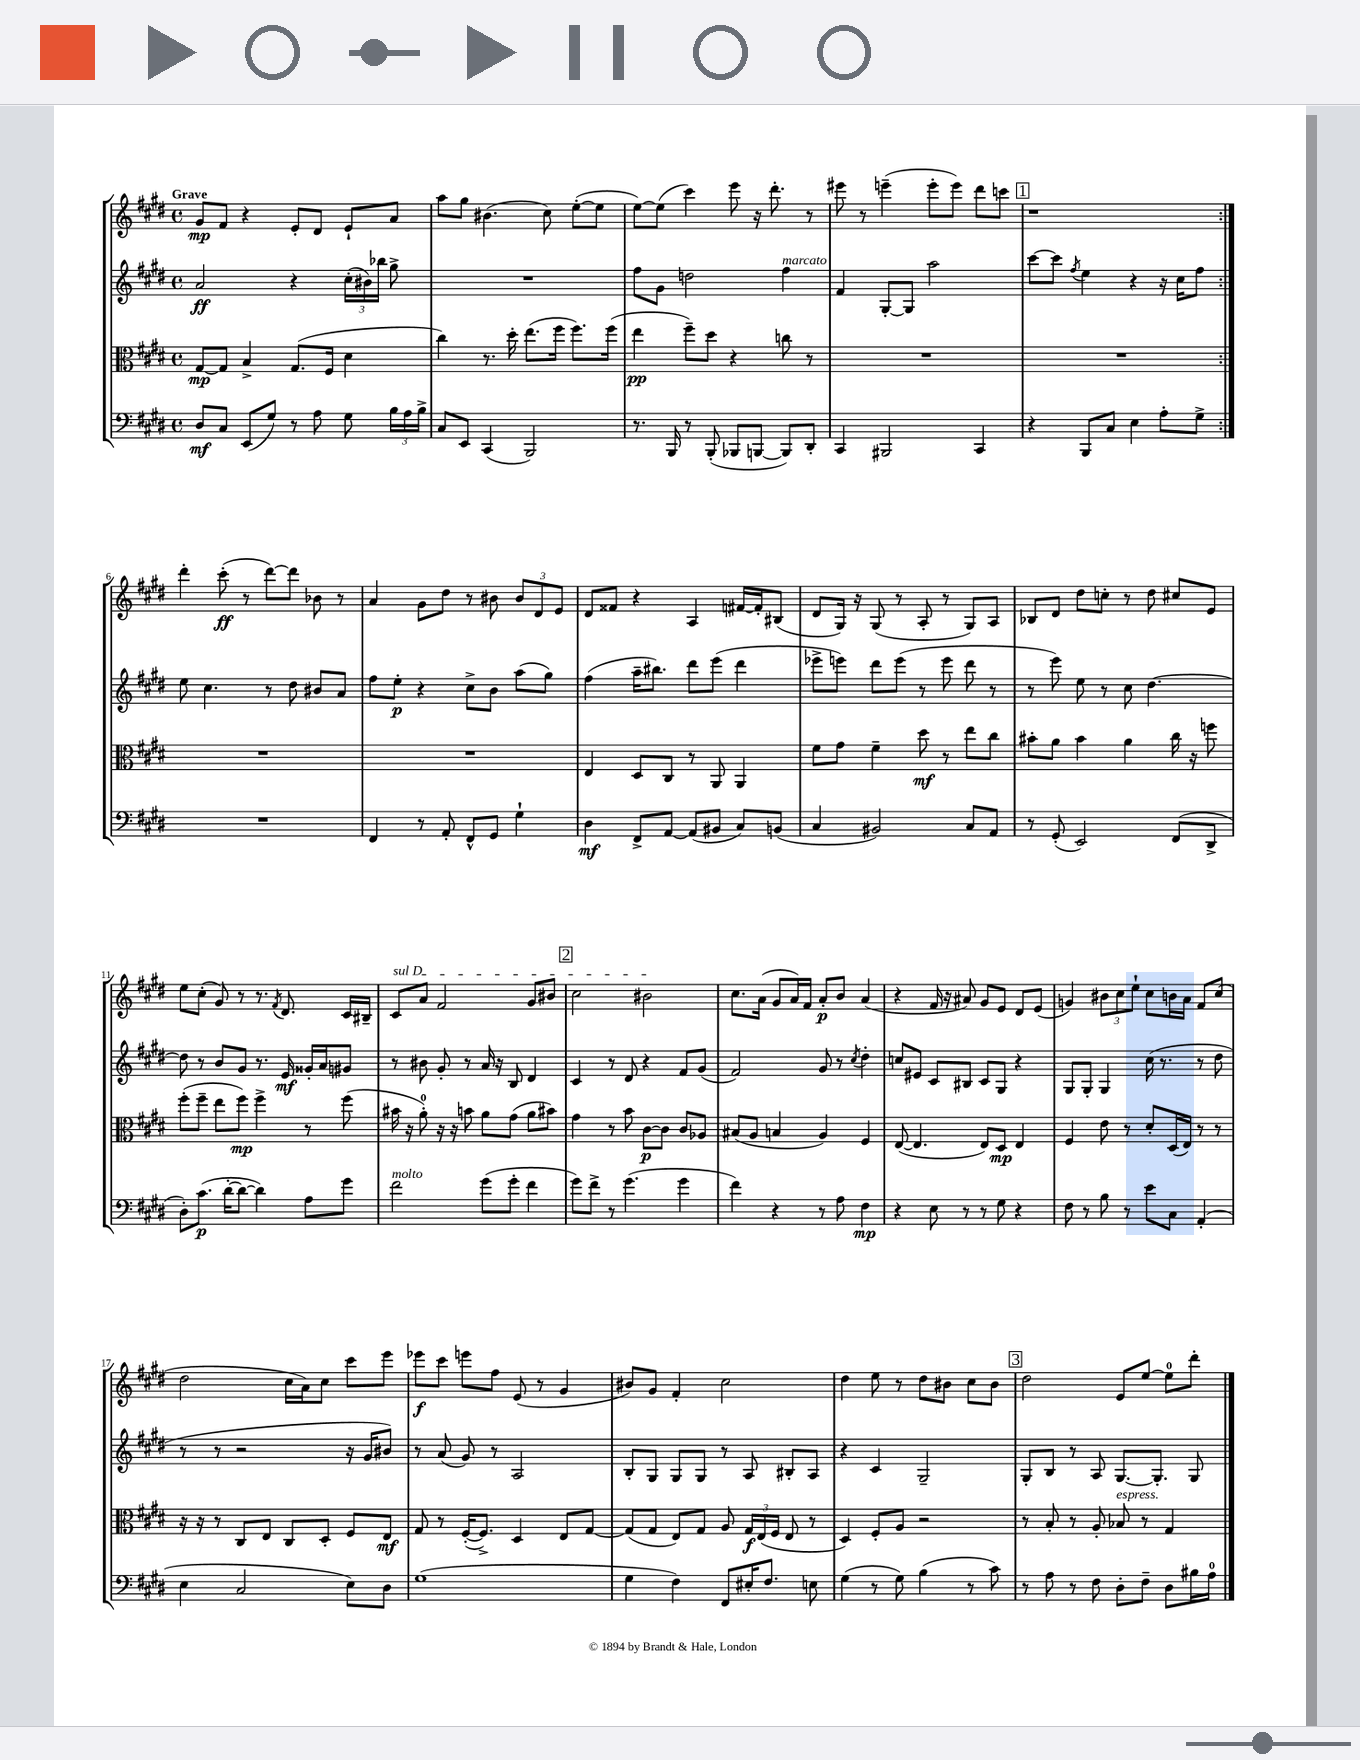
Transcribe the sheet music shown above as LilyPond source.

<<
\new StaffGroup <<
\new Staff = "s0" {
    \clef treble \key e \major \defaultTimeSignature \time 4/4 \tempo "Grave"
    \autoBeamOff \repeat volta 2 { gis'8[\mp fis'8] r4 e'8[-. dis'8] e'8[-! a'8] |
    a''8[ gis''8] bis'4.( cis''8) e''8[~-.( e''8] |
    e''8[~) e''8]( cis'''4) e'''8 r16 dis'''8.-. r8 |
    eis'''8 r8 e'''4--( e'''8[-. e'''8]) dis'''8[ c'''8] |
    \mark \markup { \box "1" } r1 | }
    dis'''4-. cis'''8-.\ff( r8 dis'''8[~) dis'''8] bes'8 r8 |
    a'4 gis'8[ dis''8] r8 bis'8 \tuplet 3/2 { bis'8[ dis'8 e'8] } |
    dis'8[ fisis'8] r4 a4 fis'16[~ fis'16-. bis8]( |
    dis'8[ gis16]) r16 gis8( r8 a8-. r8 gis8[) a8] |
    bes8[ dis'8] dis''8[ c''8]-. r8 dis''8 cis''8[ e'8] |
    e''8[ cis''8]-.( gis'8) r8 r8. \acciaccatura { fis'8 } dis'8. cis'16[ bis16]-- |
    \once \override TextSpanner.bound-details.left.text = \markup { \italic "sul D" } cis'8[\startTextSpan a'8] fis'2 gis'8[ bis'8] |
    \mark \markup { \box "2" } cis''2 bis'2\stopTextSpan |
    cis''8.[ a'16]( gis'8[ a'16) fis'16] a'8[-.\p b'8] a'4( |
    r4 fis'16 r16 ais'8) gis'8[ e'8] dis'8[ e'8]( |
    g'4) \tuplet 3/2 { bis'8[ cis''8 e''8]-! } cis''8[ b'16 a'16] fis'8[ cis''8]( |
    dis''2 cis''16[ a'16) cis''8] cis'''8[ e'''8] |
    ees'''8[\f cis'''8] e'''8[ fis''8] e'8( r8 gis'4 |
    bis'8[) gis'8] fis'4-. cis''2 |
    dis''4 e''8 r8 dis''8[ bis'8] cis''8[ bis'8] |
    \mark \markup { \box "3" } dis''2 e'8[ e''8]~ e''8[-0 dis'''8]-. \bar "|." |
}
\new Staff = "s1" {
    \clef treble \key e \major \defaultTimeSignature \time 4/4
    \autoBeamOff \repeat volta 2 { a'2\ff r4 \tuplet 3/2 { cis''16[-.( bis'16) bes''16] } gis''8-> |
    R1 |
    fis''8[ gis'8] d''2 fis''4^\markup { \italic "marcato" } |
    fis'4 gis8[~-. gis8] a''2 |
    \mark \markup { \box "1" } cis'''8[~ cis'''8] \acciaccatura { fis''8 } e''4 r4 r16 cis''16[ fis''8] | }
    e''8 cis''4. r8 dis''8 bis'8[ a'8] |
    fis''8[ e''8]-.\p r4 cis''8[-> b'8] a''8[( gis''8]) |
    fis''4( a''16[-- bis''8.]) dis'''8[ e'''8]( dis'''4 |
    ees'''8[-> e'''8]) dis'''8[ e'''8]( r8 e'''8 dis'''8 r8 |
    r8 e'''8) e''8 r8 cis''8 dis''4.~ |
    dis''8 r8 b'8[ gis'8] r8. e'16\mf gisis'16[-. a'16 gis'8] |
    r8 bis'8 gis'8-. r8 a'16 r16 b8 dis'4 |
    \mark \markup { \box "2" } cis'4 r8 dis'8 r4 fis'8[ gis'8]( |
    fis'2) gis'8 r8 \acciaccatura { cis''8 } dis''4-. |
    c''8[ eis'8] cis'8[ bis8] cis'8[ gis8] r4 |
    gis8[ gis8]-. gis4 cis''16( r8. r8 dis''8 |
    r8 r8 r2 r16 gis'16[ bis'8]) |
    r8 a'8( gis'8) r8 a2 |
    b8[-. gis8] gis8[ gis8] r8 a8 bis8[-. a8] |
    r4 cis'4 gis2-- |
    \mark \markup { \box "3" } gis8[-. b8] r8 a8 gis8.[~ gis8.]-. gis8 \bar "|." |
}
\new Staff = "s2" {
    \clef alto \key e \major \defaultTimeSignature \time 4/4
    \autoBeamOff \repeat volta 2 { gis8[~\mp gis8] b4-> gis8.[( fis16] dis'4 |
    cis''4) r8. dis''16-. e''8.[( fis''16] fis''8.[) fis''16]( |
    e''4\pp fis''8[--) dis''8] r4 c''8 r8 |
    R1 |
    \mark \markup { \box "1" } R1 | }
    R1 |
    R1 |
    e4 dis8[ cis8] r8 a,8 a,4 |
    fis'8[ gis'8] fis'4-- dis''8\mf r8 e''8[ cis''8] |
    bis'8[-. a'8] bis'4 a'4 cis''16 r16 f''8 |
    fis''8[-.( fis''8]-- e''8[ fis''8]\mp) fis''4-> r8 fis''8( |
    bis'16 r16 a'8-0-.) r16 r16 b'8 a'8[ gis'8]( a'8[ bis'8]) |
    \mark \markup { \box "2" } gis'4 r8 b'8 cis'8[~\p cis'8] cis'8[ aes8] |
    bis8[( a8] b4 a4) fis4 |
    e8~( e4. e8[) dis8]\mp e4 |
    fis4 e'8 r8 dis'8[-. dis16( e16]) r8 r8 |
    r16 r16 r8 cis8[ e8] cis8[ dis8]-. fis8[ e8]\mf |
    gis8 r8 fis16[~-.( fis8.]->) dis4 e8[ gis8]~ |
    gis8[( gis8] e8[) gis8] a8 \tuplet 3/2 { gis16[\f e16( fis16] } e8 r8 |
    dis4) fis8[-. a8] r2 |
    \mark \markup { \box "3" } r8 b8-. r8 a8-. bes8^\markup { \italic "espress." } r8 gis4 \bar "|." |
}
\new Staff = "s3" {
    \clef bass \key e \major \defaultTimeSignature \time 4/4
    \autoBeamOff \repeat volta 2 { dis8[\mf cis8] e,8[( gis8]) r8 a8 gis8 \tuplet 3/2 { b16[ a16 b16]-> } |
    cis8[ e,8] cis,4( b,,2) |
    r8. b,,16 r8 b,,8-.( bes,,8[ b,,8]~ b,,8[) dis,8]-. |
    cis,4 bis,,2 cis,4 |
    \mark \markup { \box "1" } r4 b,,8[ cis8] e4 a8[-. gis8]-> | }
    R1 |
    fis,4 r8 a,8-. fis,8[-^ gis,8] gis4-! |
    dis4\mf fis,8[-> a,8]~ a,8[( bis,8] cis8[) b,8]( |
    cis4 bis,2) cis8[ a,8] |
    r8 gis,8-.( e,2) fis,8[( dis,8]-> |
    dis8[-.) cis'8.]\p( dis'16[~-. dis'8]~ dis'4) a8[ gis'8] |
    fis'2^\markup { \italic "molto" } gis'8[( gis'8]-. fis'4 |
    \mark \markup { \box "2" } gis'8[) fis'8]-> r8 gis'4.( gis'4 |
    fis'4) r4 r8 a8 fis4\mp |
    r4 e8 r8 r8 gis8 r4 |
    fis8 r8 b8 r8 e'8[ cis8] a,4-.( |
    e4 cis2 e8[) dis8] |
    gis1( |
    gis4 fis4) fis,8[ eis16-. fis8.] e8 |
    gis4( r8 gis8) b4( r8 cis'8) |
    \mark \markup { \box "3" } r8 a8 r8 fis8 dis8[-. fis8]-- dis8[ bis16 a16]-0 \bar "|." |
}
>>
>>
